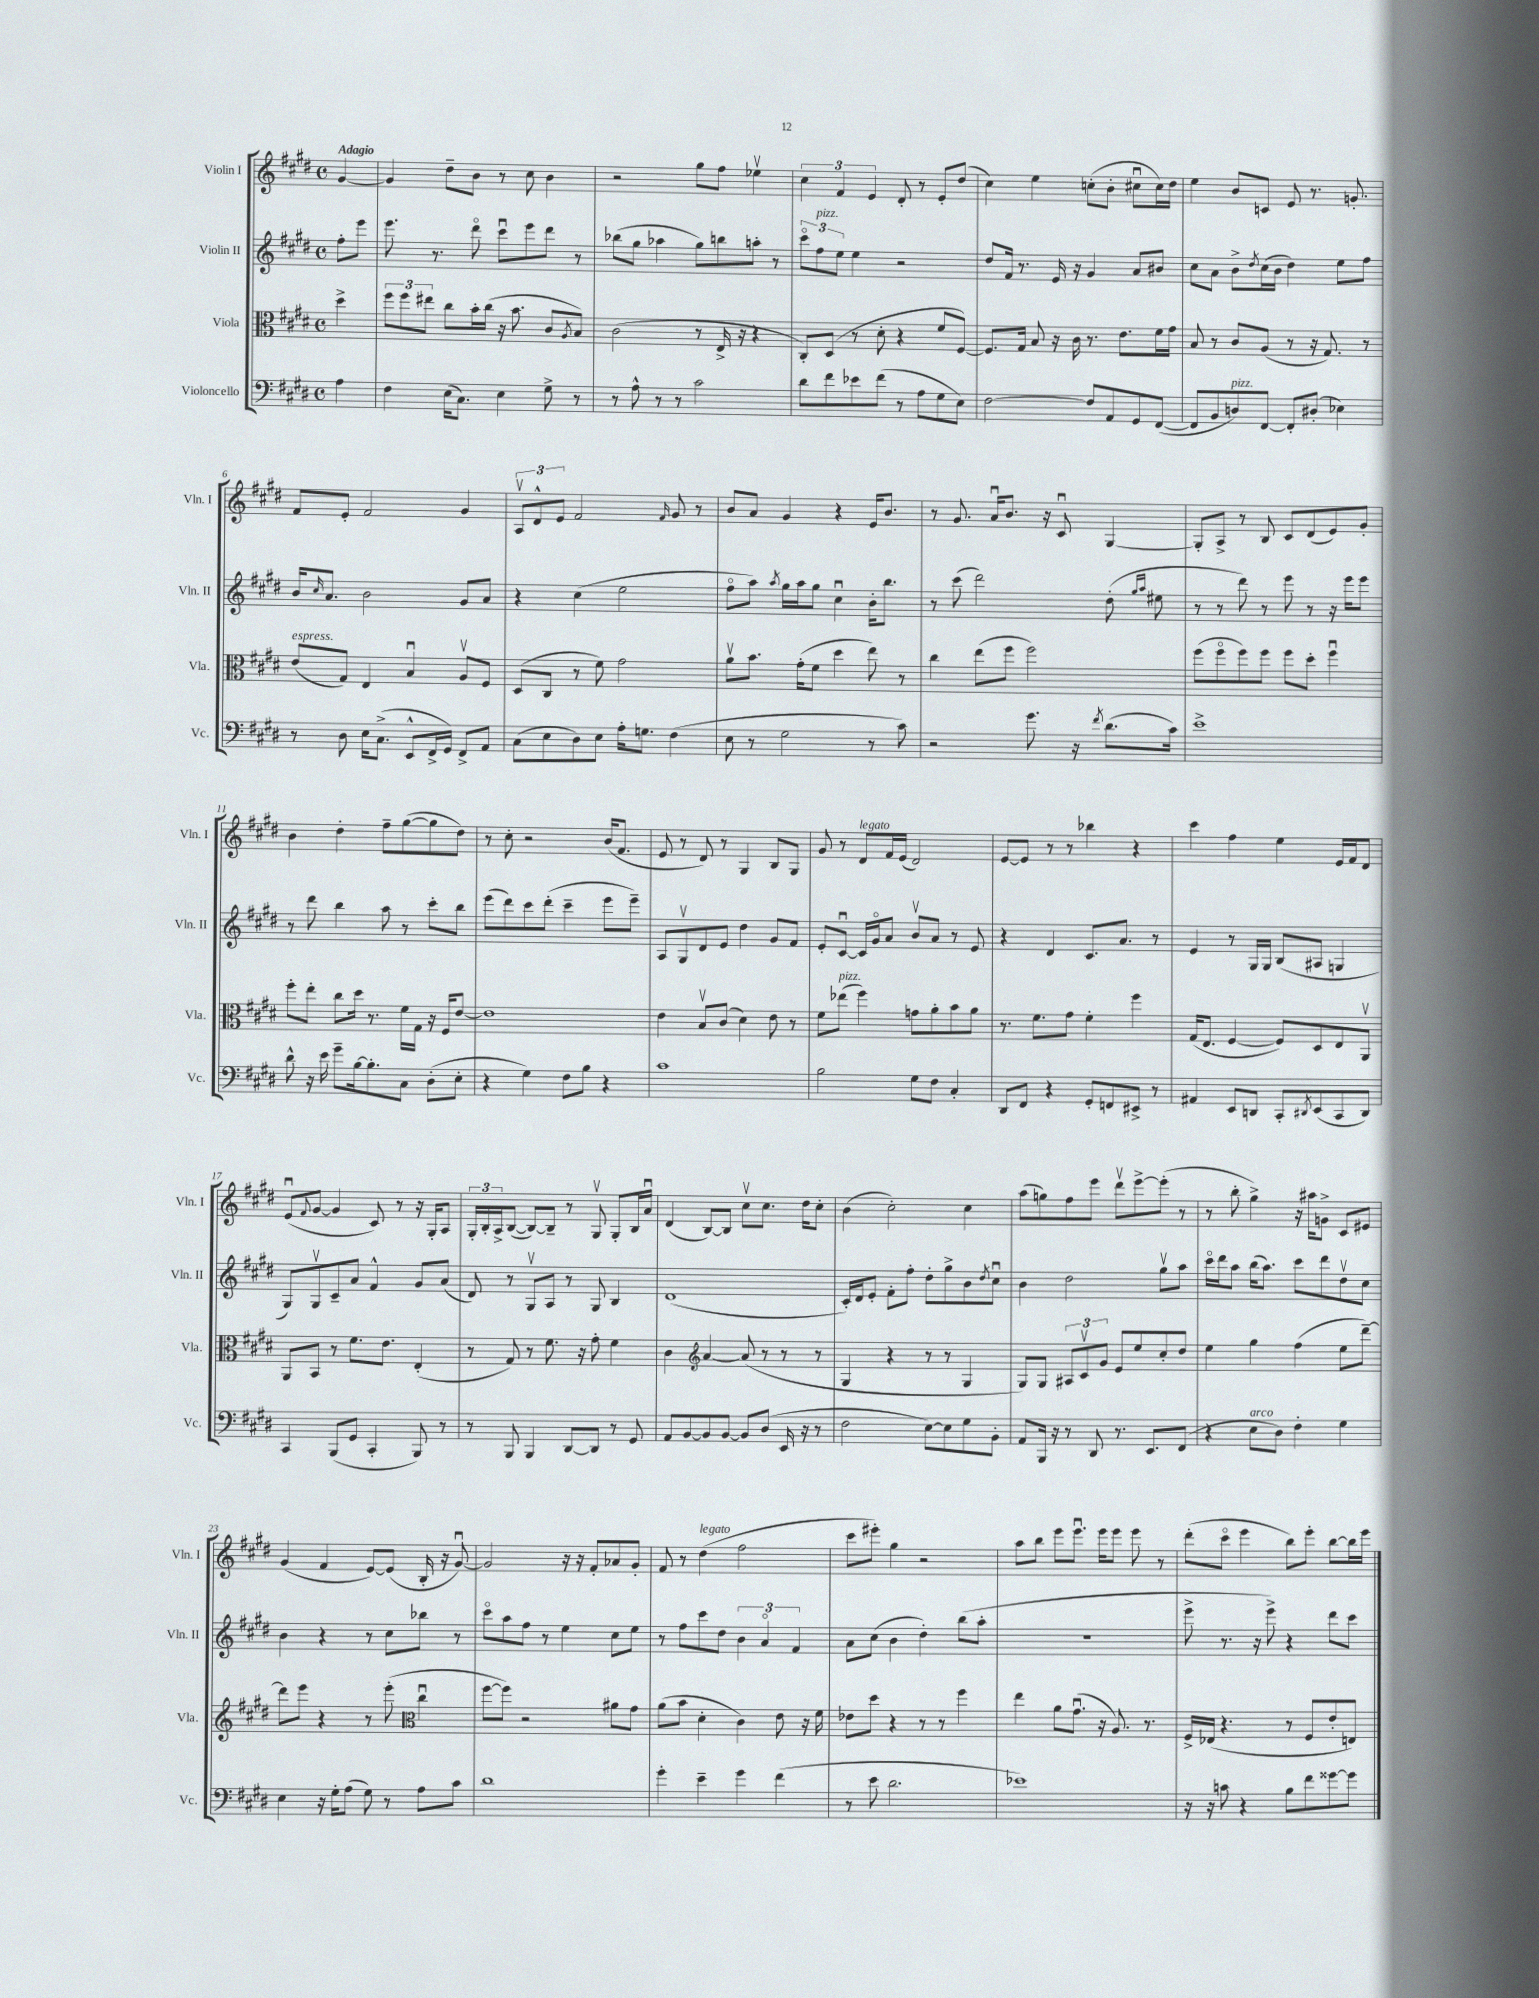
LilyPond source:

<<
\new StaffGroup <<
\new Staff = "s0" \with { instrumentName = "Violin I" shortInstrumentName = "Vln. I" } {
    \clef treble \key e \major \defaultTimeSignature \time 4/4 \partial 4 \tempo "Adagio"
    gis'4~ |
    gis'4 dis''8-- b'8 r8 cis''8 b'4 |
    r2 gis''8 fis''8 ees''4\upbow |
    \tuplet 3/2 { cis''4 fis'4 e'4 } dis'8-. r8 e'8-. dis''8( |
    cis''4) e''4 c''8-.( b'8-. cis''8\downbow cis''16) dis''16 |
    e''4 b'8 c'8 e'8 r8. g'8.-. |
    fis'8 e'8-. fis'2 gis'4 |
    \tuplet 3/2 { a8\upbow dis'8-^ e'8 } fis'2 \grace { fis'16 } gis'8 r8 |
    b'8 a'8 gis'4 r4 e'16 b'8. |
    r8 gis'8. a'16\downbow b'8. r16 cis'8\downbow gis4~ |
    gis8-. a8-> r8 b8 cis'8 dis'8( e'8) gis'8-. |
    b'4 dis''4-. fis''8-- gis''8~( gis''8 dis''8) |
    r8 cis''8-. r2 b'16( fis'8. |
    e'8 r8 dis'8) r8 gis4 b8 gis8 |
    gis'8 r8 dis'8^\markup { \italic "legato" } fis'16 e'16( dis'2) |
    e'8~ e'8 r8 r8 bes''4 r4 |
    cis'''4 fis''4 e''4 e'16 fis'16 dis'8 |
    e'8\downbow( \appoggiatura { fis'8 } gis'8~ gis'4 cis'8) r8 r16 gis16-. a8 |
    \tuplet 3/2 { gis16-. b16-. a16-> } b8~( b8~) b8-- r8 gis8\upbow gis8-. b16 a'16\downbow |
    dis'4( b8~) b8 cis''8\upbow cis''8. dis''16 cis''8-. |
    b'4( cis''2-.) cis''4 |
    a''8( g''8) fis''8 e'''8 dis'''8\upbow e'''8~-> e'''8-.( r8 |
    r8 b''8-. gis''4->) r16 ais''16 g'8-> cis'8 eis'8 |
    gis'4( fis'4 e'8~) e'8( b16-. r16 gis'8~\downbow) |
    gis'2 r16 r16 fis'8-. aes'8 gis'8-. |
    fis'8 r8 dis''4^\markup { \italic "legato" }( fis''2 |
    cis'''8 eis'''8-.) gis''4 r2 |
    a''8 b''8 e'''8 e'''8.\downbow e'''16 e'''8 e'''8 r8 |
    dis'''8-.( cis'''8\flageolet e'''4 b''8) e'''8-. b''8~ b''16 e'''16 \bar "|." |
}
\new Staff = "s1" \with { instrumentName = "Violin II" shortInstrumentName = "Vln. II" } {
    \clef treble \key e \major \defaultTimeSignature \time 4/4 \partial 4
    fis''8-. e'''8 |
    e'''8. r8. dis'''8\flageolet cis'''8\downbow e'''8 dis'''8 r8 |
    bes''8( gis''8 aes''4 gis''8) b''8 a''8-. r8 |
    \tuplet 3/2 { cis'''8\flageolet fis''8^\markup { \italic "pizz." } e''8 } e''4 r2 |
    dis''8 fis'16 r8. e'16 r16 gis'4 a'8 bis'8 |
    cis''8 a'8 b'8-> \acciaccatura { dis''8 } cis''16( b'16 dis''4) e''8 fis''8 |
    b'16 \grace { cis''16 } a'8. b'2 gis'8 a'8 |
    r4 cis''4( e''2 |
    fis''8\flageolet a''8) \acciaccatura { a''8 } gis''16 a''16 gis''8 cis''4\downbow b'16-. b''8. |
    r8 cis'''8( dis'''2) dis''8-.( \grace { gis''16 a''16 } eis''8 |
    r8 r8 dis'''8) r8 e'''8 r8 r16 e'''16 e'''8 |
    r8 dis'''8 b''4 a''8 r8 cis'''8-. b''8 |
    e'''8( dis'''8) cis'''8 dis'''8-.( cis'''4-- e'''8 e'''8--) |
    a8 gis8\upbow dis'8 e'8 dis''4 gis'8 fis'8 |
    e'8-. cis'8~\downbow cis'16 gis'16\flageolet a'8 b'8\upbow a'8 r8 e'8 |
    r4 dis'4 cis'8. a'8. r8 |
    e'4 r8 gis16 gis16 b8( ais8 g4 |
    gis8) gis8\upbow cis'8-- a'8 fis'4-^ gis'8 a'8( |
    dis'8) r8 gis8\upbow a8 r8 gis8 b4 |
    dis'1( |
    cis'16-.) dis'16 e'8-. fis'8-. fis''8-. dis''8-. gis''8-> b'8 \acciaccatura { dis''8 } cis''8\downbow |
    b'4 dis''2 gis''8\upbow a''8 |
    cis'''16\flageolet dis'''16 a''8 b''16( a''8.) cis'''8 dis'''8 dis''8\upbow cis''8 |
    b'4 r4 r8 cis''8 bes''8 r8 |
    cis'''8\flageolet a''8 fis''8 r8 e''4 cis''8 e''8 |
    r8 fis''8 cis'''8 dis''8 \tuplet 3/2 { b'4 a'4\flageolet fis'4 } |
    a'8 cis''8( b'4 dis''4-.) b''8( a''8-. |
    R1 |
    e'''8-> r8. r16 e'''8->) r4 dis'''8 cis'''8 \bar "|." |
}
\new Staff = "s2" \with { instrumentName = "Viola" shortInstrumentName = "Vla." } {
    \clef alto \key e \major \defaultTimeSignature \time 4/4 \partial 4
    dis''4-> |
    \tuplet 3/2 { fis''8 fis''8 eis''8 } cis''8 b'16-. cis''16( r16 b'8. cis'8 \acciaccatura { a8 } b8) |
    cis'2( r8 e16-> r16 r4 |
    cis8-.) dis8( r8 dis'8-. r4 fis'8 fis8~) |
    fis8. gis16 b8 r16 cis'16 r8. e'8. fis'16 gis'16 |
    b8 r8 cis'8 a8( r8 r16 gis8.) r8 |
    e'8^\markup { \italic "espress." }( gis8) e4 b4\downbow a8\upbow fis8 |
    dis8( cis8 r8 fis'8) gis'2 |
    a'8\upbow b'8. gis'16-.( fis'8 dis''4 e''8) r8 |
    cis''4 e''8( fis''8 fis''2) |
    fis''8( fis''8\flageolet fis''8) fis''8 fis''8 dis''8-. fis''4\downbow |
    fis''8-. e''8-. cis''8 dis''16 r8. fis'16 gis16 r16 fis16 e'8~ |
    e'1 |
    e'4 b8\upbow cis'8( dis'4) e'8 r8 |
    fis'8 ees''8^\markup { \italic "pizz." }( fis''4) g'8 a'8-. b'8 a'8 |
    r8. fis'8. gis'8 fis'4-. fis''4 |
    gis16( e8. fis4~ fis8) dis8 e8 a,8\upbow |
    a,8 b,8 r8 fis'8. e'8. e4-.( |
    r8 gis8) r8 fis'8. r16 gis'8-. fis'4 |
    cis'4 \clef treble a'4~ a'8( r8 r8 r8 |
    gis4 r4 r8 r8 gis4 |
    gis8) gis8 \tuplet 3/2 { ais8 cis'8\upbow gis'8 } e'8 e''8 cis''8-. dis''8 |
    e''4 gis''4 fis''4( e''8 dis'''8~--) |
    dis'''8 e'''8 r4 r8 e'''8-.( \clef alto cis''4\downbow |
    fis''8~ fis''8) r2 ais'8 gis'8 |
    a'8( b'8 dis'4-. cis'4) e'8 r16 fis'16 |
    ees'8 dis''8 r4 r8 r8 fis''4 |
    e''4 a'8 gis'8.\downbow( r16 a8.) r8. |
    fis16-> ees16( r4. r8 fis8 e'8-. e8) \bar "|." |
}
\new Staff = "s3" \with { instrumentName = "Violoncello" shortInstrumentName = "Vc." } {
    \clef bass \key e \major \defaultTimeSignature \time 4/4 \partial 4
    a4 |
    fis4 e16( cis8.) e4 gis8-> r8 |
    r8 a8-^ r8 r8 cis'2 |
    dis'8 fis'8 ees'8 fis'8( r8 a8 gis8 e8) |
    fis2~ fis8 a,8 gis,8 fis,8~( |
    fis,8 b,8 d8^\markup { \italic "pizz." }) fis,8~ fis,8-. dis8-.( ees4) |
    r8 dis8 e16 cis8.->( e,8-^ fis,16-> gis,16) fis,8-> a,8 |
    cis8( e8 dis8) e8 a16-. g8. fis4( |
    e8 r8 gis2 r8 cis'8) |
    r2 gis'8. r16 \acciaccatura { fis'8 } dis'8.( cis'16) |
    e'1-> |
    dis'8-^ r16 e'16 gis'8-- b16~ b8.-. cis8 dis8-.( e8-. |
    r4 gis4) fis8 b8 r4 |
    cis'1 |
    b2 gis8 fis8 cis4-. |
    dis,8 fis,8 r4 gis,8-. f,8 eis,8-> r8 |
    ais,4 e,8 d,8 cis,8-. \acciaccatura { dis,8 } e,8( cis,8 dis,8) |
    cis,4 b,,8( gis,8 cis,4-. b,,8) r8 |
    r8 b,,8 b,,4 dis,8~ dis,8 r8 gis,8 |
    a,8 b,8~ b,8 b,8~ b,8 dis8( e,16 r16 r8 |
    fis2 e8~) e8 gis8 b,8-. |
    a,8 b,,16 r16 r8 dis,8 r8. e,8. fis,8( |
    r4 e8^\markup { \italic "arco" } dis8) fis4-. gis4 |
    e4 r16 gis16-. a8( gis8) r8 a8 cis'8 |
    dis'1 |
    gis'4-. e'4-- gis'4 fis'4( |
    r8 e'8 dis'2. |
    ees'1) |
    r16 r16 c'8 r4 b8 fis'8 gisis'8~ gisis'8 \bar "|." |
}
>>
>>
